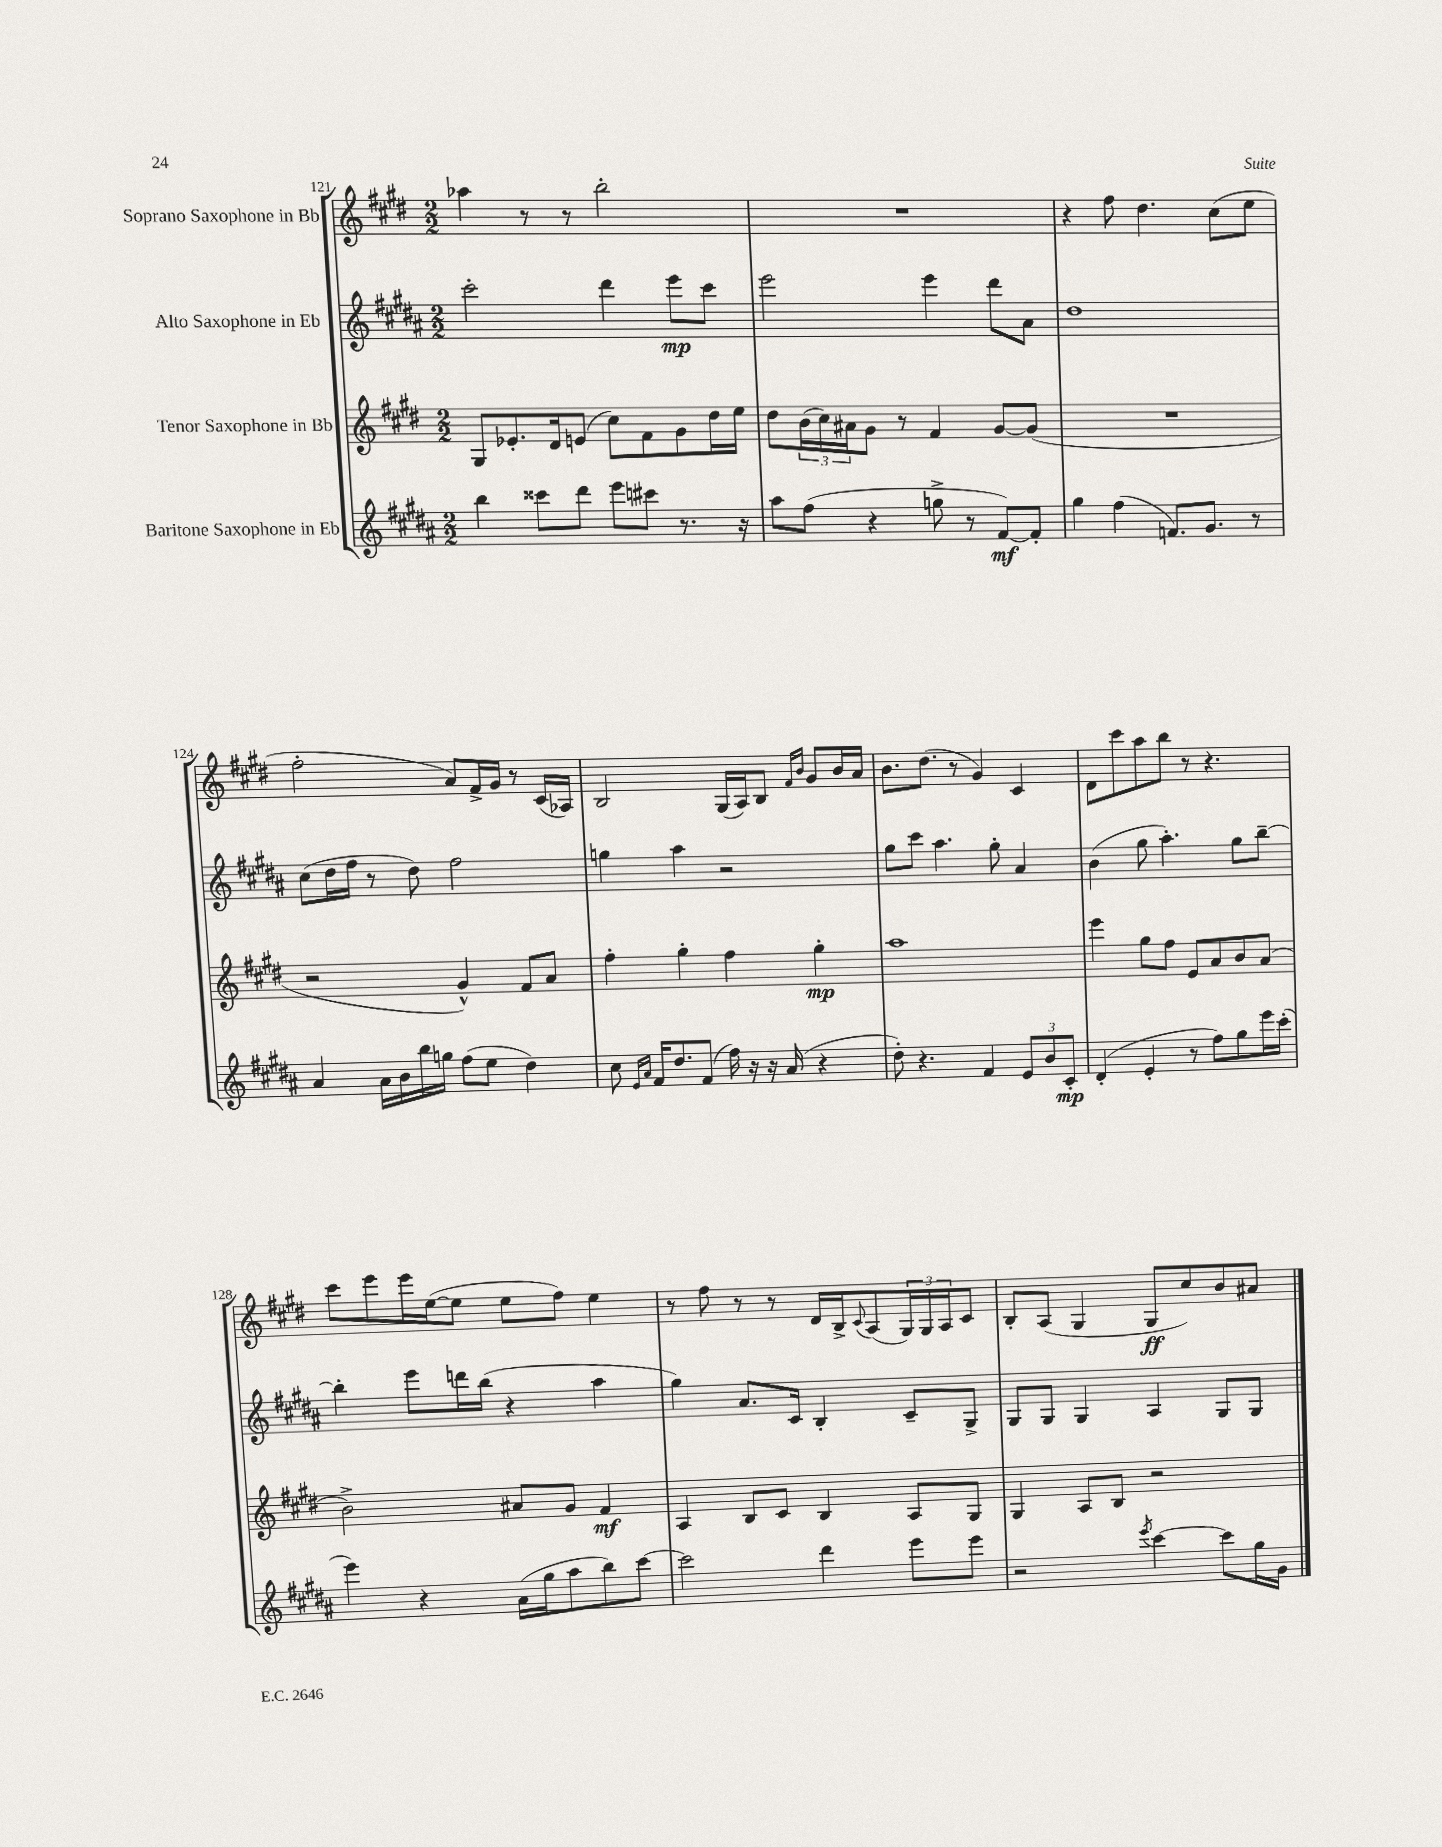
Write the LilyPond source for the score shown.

<<
\new StaffGroup <<
\new Staff = "s0" \with { instrumentName = "Soprano Saxophone in Bb" } {
    \clef treble \key e \major \numericTimeSignature \time 2/2
    aes''4 r8 r8 b''2-. |
    R1 |
    r4 fis''8 dis''4. cis''8( e''8 |
    fis''2-. a'8) fis'16-> gis'16 r8 cis'16( aes16) |
    b2 gis16( a16) b8 \grace { fis'16 b'16 } gis'8 b'16 a'16 |
    b'8. dis''8.( r8 gis'4) cis'4 |
    dis'8 cis'''8 a''8 b''8 r8 r4. |
    cis'''8 e'''8 e'''16 e''16~( e''8 e''8 fis''8) e''4 |
    r8 fis''8 r8 r8 dis'16 b16-> \appoggiatura { cis'8 } a8( \tuplet 3/2 { gis16) gis16 a16 } cis'8 |
    b8-. a8( gis4 gis8\ff cis''8) b'8 ais'8 \bar "|." |
}
\new Staff = "s1" \with { instrumentName = "Alto Saxophone in Eb" } {
    \clef treble \key b \major \numericTimeSignature \time 2/2
    cis'''2-. dis'''4 e'''8\mp cis'''8 |
    e'''2 e'''4 dis'''8 ais'8 |
    dis''1 |
    cis''8( dis''16 fis''16 r8 dis''8) fis''2 |
    g''4 ais''4 r2 |
    gis''8 cis'''8 ais''4. gis''8-. ais'4 |
    b'4( gis''8 ais''4.-.) gis''8 b''8~-- |
    b''4-. e'''8 d'''16 b''16( r4 ais''4 |
    gis''4) ais'8. cis'16 b4-. cis'8-- gis8-> |
    gis8 gis8 gis4 ais4 gis8 gis8 \bar "|." |
}
\new Staff = "s2" \with { instrumentName = "Tenor Saxophone in Bb" } {
    \clef treble \key e \major \numericTimeSignature \time 2/2
    gis8 ees'8.-. dis'16 e'8( cis''8) fis'8 gis'8 dis''16 e''16 |
    dis''8 \tuplet 3/2 { b'16( cis''16) ais'16 } gis'8 r8 fis'4 gis'8~ gis'8( |
    R1 |
    r2 gis'4-^) fis'8 a'8 |
    fis''4-. gis''4-. fis''4 gis''4-.\mp |
    a''1 |
    e'''4 gis''8 fis''8 e'8 a'8 b'8 a'8( |
    b'2->) ais'8 gis'8 fis'4\mf |
    a4 b8 cis'8 b4 a8 gis8 |
    gis4 a8 b8 r2 \bar "|." |
}
\new Staff = "s3" \with { instrumentName = "Baritone Saxophone in Eb" } {
    \clef treble \key b \major \numericTimeSignature \time 2/2
    b''4 cisis'''8 dis'''8 e'''8 cis'''8 r8. r16 |
    ais''8 fis''8( r4 g''8-> r8 fis'8~\mf) fis'8-. |
    gis''4 fis''4( f'8.) gis'8. r8 |
    ais'4 ais'16 b'16 b''16 g''16 fis''8( e''8 dis''4) |
    cis''8 \grace { e'16 ais'16 } fis'16 dis''8. fis'8( fis''16) r16 r16 ais'16( r4 |
    dis''8-.) r4. fis'4 \tuplet 3/2 { e'8 b'8 cis'8-.\mp } |
    dis'4-.( e'4-. r8 fis''8) gis''8 e'''16 cis'''16-.( |
    e'''4) r4 ais'16( gis''16 ais''8 b''8) cis'''8~ |
    cis'''2 dis'''4 e'''8 e'''8 |
    r2 \acciaccatura { e'''8 } cis'''4~ cis'''8 gis''16 gis'16 \bar "|." |
}
>>
>>
\layout { \context { \Score currentBarNumber = #121 } }
